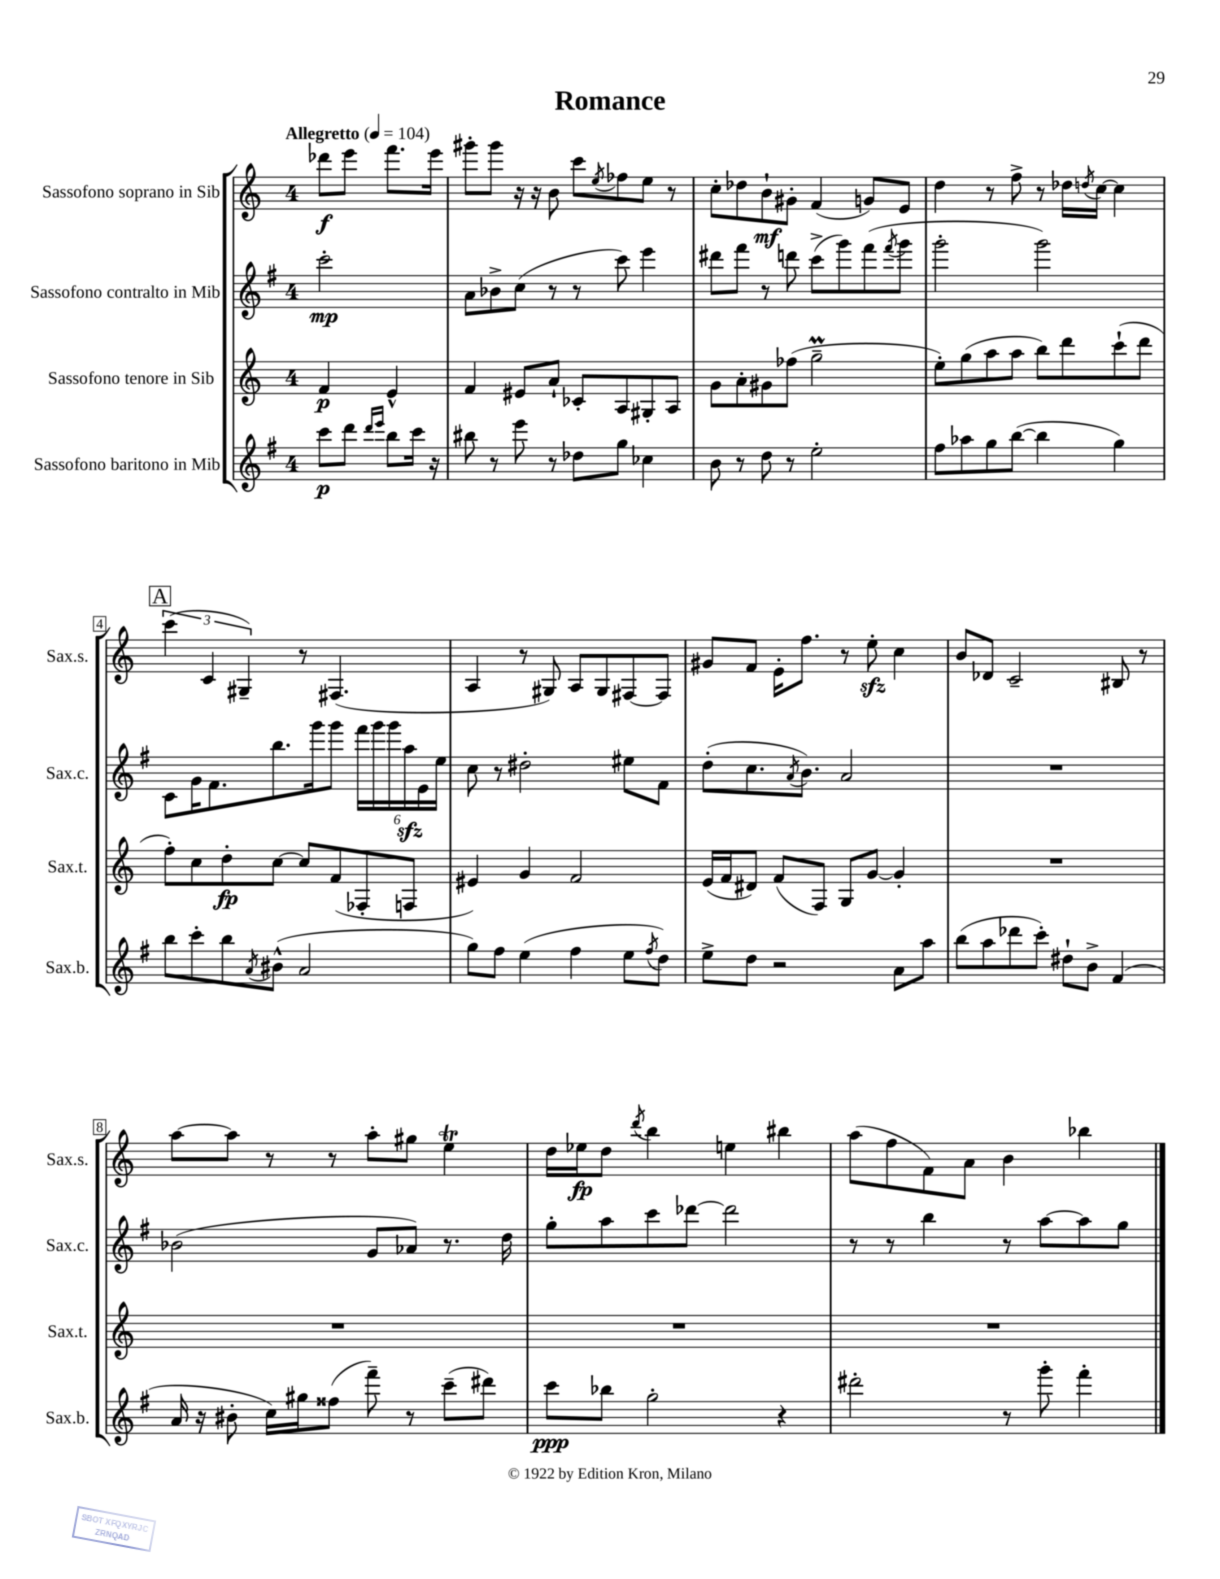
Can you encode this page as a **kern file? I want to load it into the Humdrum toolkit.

**kern	**dynam	**kern	**dynam	**kern	**dynam	**kern	**dynam
*part4	*part4	*part3	*part3	*part2	*part2	*part1	*part1
*staff4	*staff4	*staff3	*staff3	*staff2	*staff2	*staff1	*staff1
*I"Sassofono baritono in Mib	*	*I"Sassofono tenore in Sib	*	*I"Sassofono contralto in Mib	*	*I"Sassofono soprano in Sib	*
*I'Sax.b.	*	*I'Sax.t.	*	*I'Sax.c.	*	*I'Sax.s.	*
*clefG2	*	*clefG2	*	*clefG2	*	*clefG2	*
*k[f#]	*	*k[]	*	*k[f#]	*	*k[]	*
*M4/4	*	*M4/4	*	*M4/4	*	*M4/4	*
*MM104	*	*MM104	*	*MM104	*	*MM104	*
=	=	=	=	=	=	=	=
!	!	!	!	!	!	!LO:TX:a:B:t=Allegretto	!
8ccc\L	p	4f/	p	2ccc'\	mp	8ddd-X\L	f
8ddd\J	.	.	.	.	.	8eee\J	.
16qqddd/LL	.	.	.	.	.	.	.
16qqeee/JJ	.	.	.	.	.	.	.
8bb\L	.	4e^^/	.	.	.	8.fff\L	.
16ccc\Jk	.	.	.	.	.	.	.
16r	.	.	.	.	.	16eee\Jk	.
=1	=1	=1	=1	=1	=1	=1	=1
8bb#X\	.	4f/	.	8a\L	.	8ggg#X'\L	.
8r	.	.	.	8b-X^\	.	8ggg#\J	.
8eee\	.	8e#X/L	.	(8cc\J	.	16r	.
.	.	.	.	.	.	16r	.
8r	.	8a`/J	.	8r	.	8b\	.
8dd-X\L	.	8c-X'/L	.	8r	.	8ccc\L	.
.	.	.	.	.	.	8qee/	.
8gg\J	.	8A/	.	8ccc\)	.	8ff-X\	.
4cc-X\	.	8G#X'/	.	4eee\	.	8ee\J	.
.	.	8A/J	.	.	.	8r	.
=2	=2	=2	=2	=2	=2	=2	=2
8b\	.	8g\L	.	8ddd#X\L	.	8cc'\L	.
8r	.	8a'\	.	8fff#\J	.	8dd-X\	.
8dd\	.	8g#X\	.	8r	.	8b`\	mf
8r	.	(8ff-X\J	.	8dddn\	.	8g#X'\J	.
2ee'\	.	2ggM~\	.	(8ccc^\L	.	(4f/	.
.	.	.	.	8ggg\)	.	.	.
.	.	.	.	(8fff#\	.	8gn/L)	.
.	.	.	.	8qfff#/	.	.	.
.	.	.	.	8ggg\J	.	8e/J	.
=3	=3	=3	=3	=3	=3	=3	=3
8ff#\L	.	8ee'\L)	.	2ggg'\	.	4dd\	.
8aa-X\	.	(8gg\	.	.	.	.	.
8gg\	.	8aa\	.	.	.	8r	.
([8bb\J	.	8aa\J	.	.	.	8ff^\	.
4bb\]	.	8bb\L)	.	2ggg\)	.	8r	.
.	.	8ddd\	.	.	.	16dd-X\LL	.
.	.	.	.	.	.	8qddn/	.
.	.	.	.	.	.	[16cc\JJ	.
4gg\)	.	(8ccc`\	.	.	.	4cc\]	.
.	.	8ddd\J	.	.	.	.	.
!!LO:LB:g=z
!!LO:REH:place=s1:t=A
=4	=4	=4	=4	=4	=4	=4	=4
8bb\L	.	8ff'\L)	.	8c\L	.	(6ccc\	.
8ccc'\	.	8cc\	.	16g\K	.	.	.
.	.	.	.	.	.	6c/	.
.	.	.	.	8.f#\	.	.	.
8bb\	.	8dd'\	fp	.	.	.	.
.	.	.	.	.	.	6G#X~/)	.
8qa/	.	.	.	.	.	.	.
(8b#X^^\J	.	[8cc\J	.	8.bb\	.	.	.
2a/	.	8cc/L]	.	.	.	8r	.
.	.	.	.	16ggg\k	.	.	.
.	.	(8f/	.	8ggg\J	.	(4.F#X/	.
.	.	8F-X'/	.	24fff#\LL	.	.	.
.	.	.	.	24ggg\	.	.	.
.	.	.	.	24ggg\	.	.	.
.	.	8Fn/J	.	24aazz\	.	.	.
.	.	.	.	24e\	.	.	.
.	.	.	.	24ee\JJ	.	.	.
=5	=5	=5	=5	=5	=5	=5	=5
8gg\L)	.	4e#X/)	.	8cc\	.	4A/	.
8ff#\J	.	.	.	8r	.	.	.
(4ee\	.	4g/	.	2dd#X'\	.	8r	.
.	.	.	.	.	.	8G#X/)	.
4ff#\	.	2f/	.	.	.	8A/L	.
.	.	.	.	.	.	8G#/	.
8ee\L	.	.	.	8ee#X\L	.	[8F#X/	.
8qff#/	.	.	.	.	.	.	.
8dd\J)	.	.	.	8f#\J	.	8F#/J]	.
=6	=6	=6	=6	=6	=6	=6	=6
8ee^\L	.	(16e/LL	.	(8dd'\L	.	8g#X/L	.
.	.	16f/J	.	.	.	.	.
8dd\J	.	8d#X/J)	.	8.cc\	.	8f/J	.
2r	.	(8f/L	.	.	.	16e'\KL	.
.	.	.	.	8qa/	.	.	.
.	.	.	.	8.b\J)	.	8.ff\J	.
.	.	8F/J)	.	.	.	.	.
.	.	8G/L	.	2a/	.	8r	.
.	.	[8g/J	.	.	.	8eezz'\	.
8a\L	.	4g'/]	.	.	.	4cc\	.
8aa\J	.	.	.	.	.	.	.
=7	=7	=7	=7	=7	=7	=7	=7
(8bb\L	.	1r	.	1r	.	8b/L	.
8aa\	.	.	.	.	.	8d-X/J	.
8ddd-X\	.	.	.	.	.	2c~/	.
8ccc'\J)	.	.	.	.	.	.	.
8dd#X`\L	.	.	.	.	.	.	.
8b^\J	.	.	.	.	.	.	.
(4f#/	.	.	.	.	.	8B#X/	.
.	.	.	.	.	.	8r	.
!!LO:LB:g=z
=8	=8	=8	=8	=8	=8	=8	=8
16a/	.	1r	.	(2b-X\	.	[8aa\L	.
16r	.	.	.	.	.	.	.
8b#X'\	.	.	.	.	.	8aa\J]	.
16cc\LL)	.	.	.	.	.	8r	.
16gg#X\J	.	.	.	.	.	.	.
(8ff##X\J	.	.	.	.	.	8r	.
8fff#~\)	.	.	.	8g/L	.	8aa'\L	.
8r	.	.	.	8a-X/J)	.	8gg#X\J	.
(8ccc~\L	.	.	.	8.r	.	4eet\	.
8ddd#X\J)	.	.	.	.	.	.	.
.	.	.	.	16dd\	.	.	.
=9	=9	=9	=9	=9	=9	=9	=9
8ccc\L	ppp	1r	.	8gg'\L	.	16dd\LL	.
.	.	.	.	.	.	16ee-X\J	fp
8bb-X\J	.	.	.	8aa\	.	8dd\J	.
.	.	.	.	.	.	8qddd/	.
2gg'\	.	.	.	8ccc\	.	4bb\	.
.	.	.	.	[8ddd-X\J	.	.	.
.	.	.	.	2ddd-\]	.	4een\	.
4r	.	.	.	.	.	4bb#X\	.
=10	=10	=10	=10	=10	=10	=10	=10
2ddd#X'\	.	1r	.	8r	.	(8aa\L	.
.	.	.	.	8r	.	8ff\	.
.	.	.	.	4bb\	.	8f\)	.
.	.	.	.	.	.	8a\J	.
8r	.	.	.	8r	.	4b\	.
8ggg'\	.	.	.	[8aa\L	.	.	.
4fff#'\	.	.	.	8aa\]	.	4bb-X\	.
.	.	.	.	8gg\J	.	.	.
==	==	==	==	==	==	==	==
*-	*-	*-	*-	*-	*-	*-	*-
